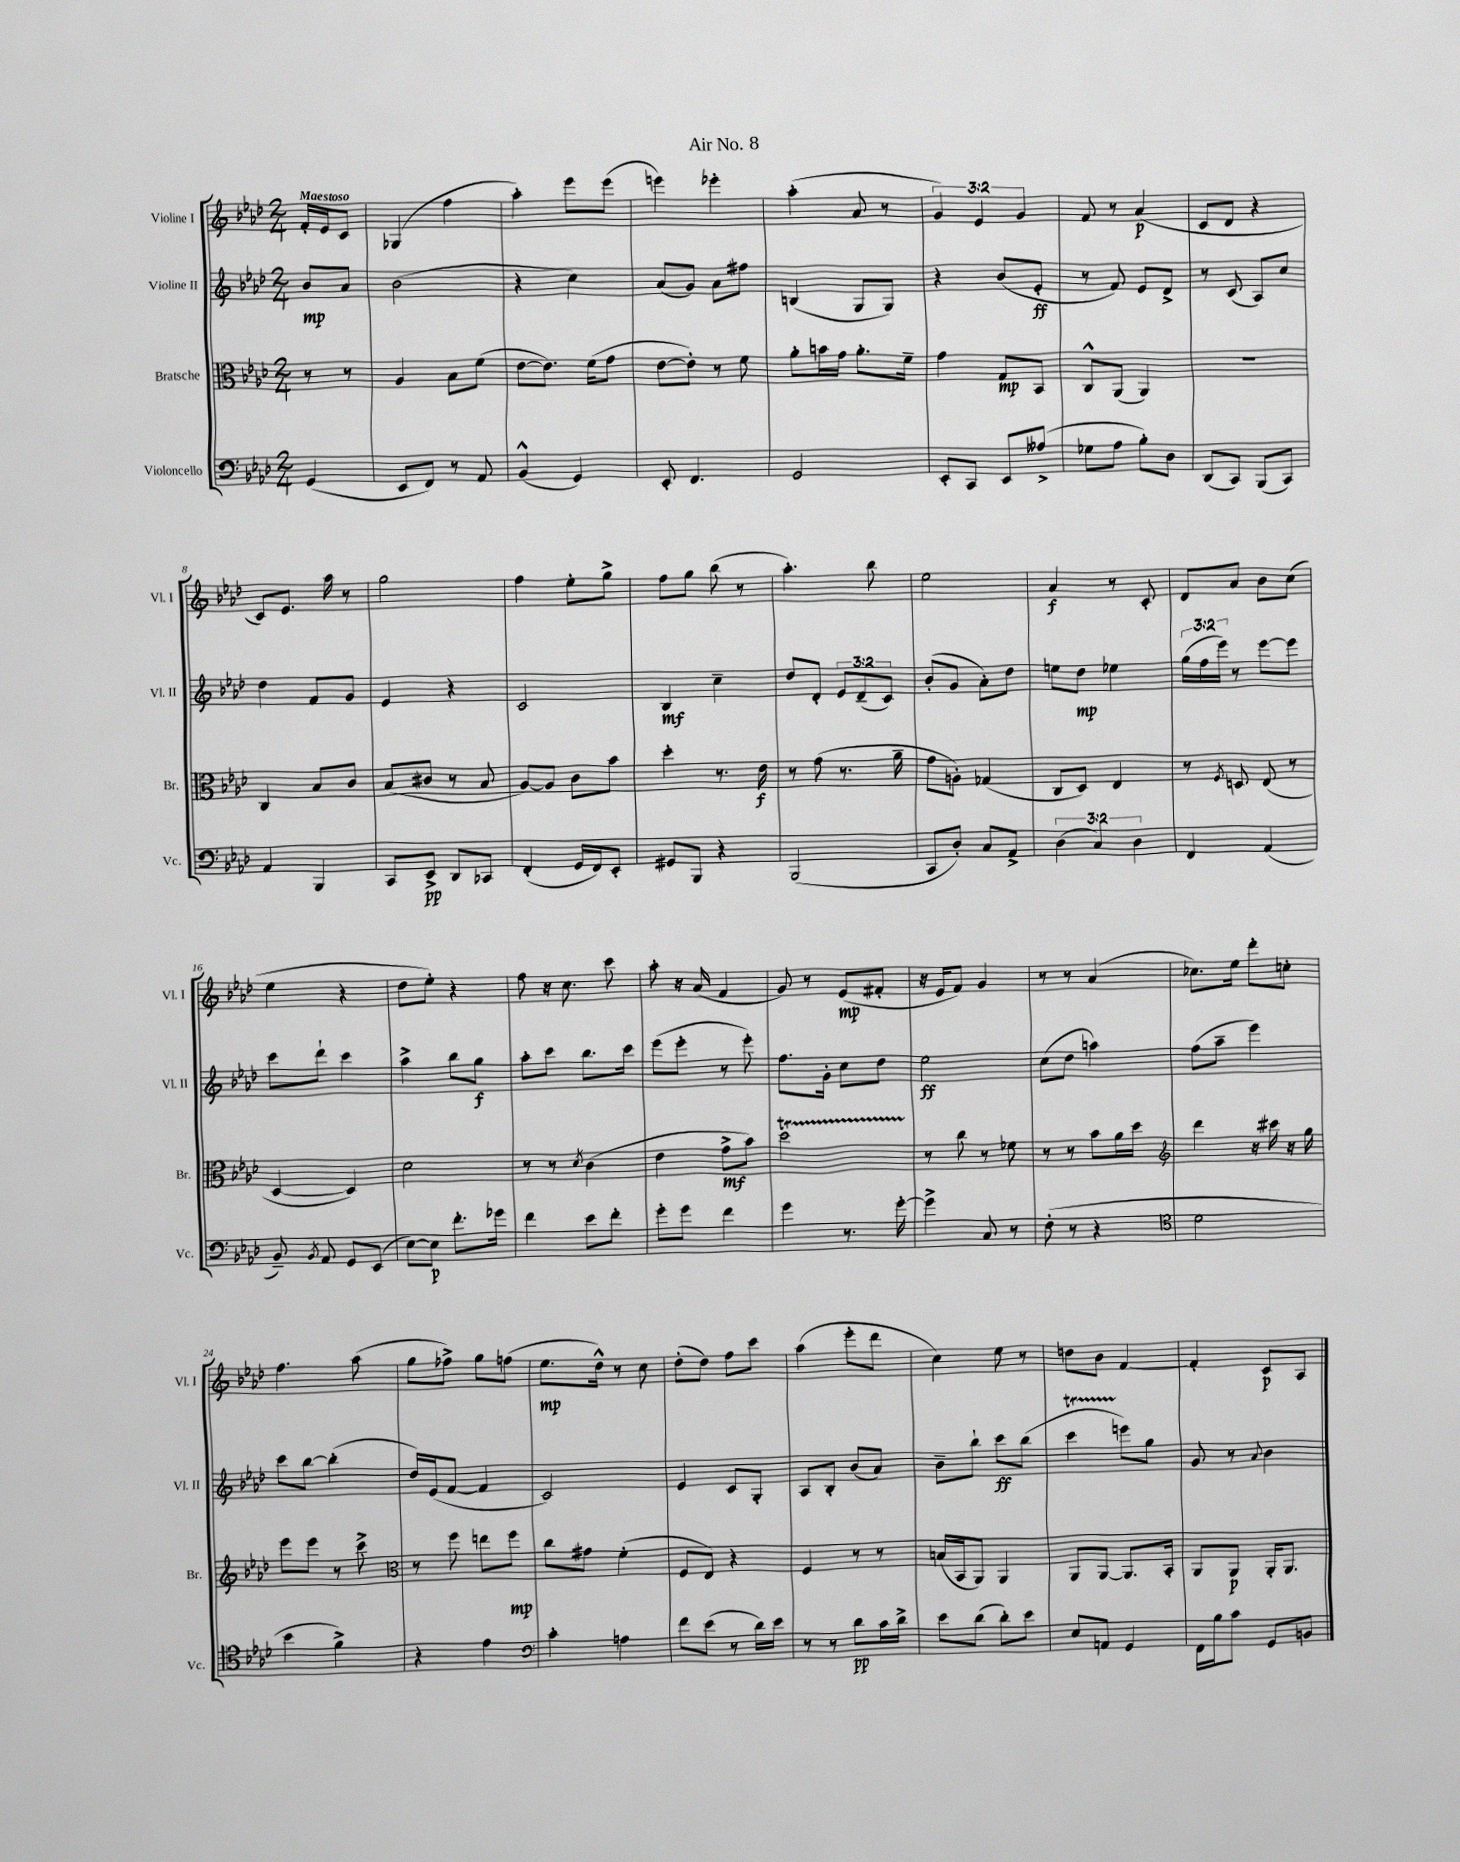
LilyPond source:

\header { title = "Air No. 8" }
<<
\new StaffGroup <<
\new Staff = "s0" \with { instrumentName = "Violine I" shortInstrumentName = "Vl. I" } {
    \clef treble \key aes \major \numericTimeSignature \time 2/4 \override Staff.TupletNumber.text = #tuplet-number::calc-fraction-text \partial 4 \tempo "Maestoso"
    \autoBeamOff f'16[-. ees'16 c'8] |
    ges4( f''4 |
    aes''4-.) ees'''8[ ees'''8]( |
    e'''4) ees'''4-. |
    aes''4-.( aes'8 r8 |
    \tuplet 3/2 { g'4) ees'4 g'4 } |
    f'8 r8 aes'4\p( |
    c'8[ des'8] r4 |
    c'8[) ees'8.] aes''16 r8 |
    g''2 |
    f''4 ees''8[-. g''8]-> |
    f''8[ g''8] bes''8( r8 |
    aes''4.-.) bes''8 |
    ees''2 |
    aes'4\f r8 c'8-. |
    des'8[ aes'8] bes'8[ c''8]( |
    ees''4 r4 |
    des''8[ ees''8]-.) r4 |
    f''8 r16 c''8. c'''8 |
    aes''8-. r16 aes'16( f'4 |
    g'8) r8 ees'8[\mp( fis'8]-. |
    r16 ees'16[ f'8]) g'4 |
    r8 r8 aes'4( |
    ces''8.[) ees''16] des'''8[-. c''8]-. |
    f''4. aes''8( |
    g''8[ fes''8]->) g''8[ f''8]( |
    ees''8.[\mp des''16]-^) r8 c''8 |
    des''8[-.( des''8]) f''8[ c'''8] |
    aes''4( ees'''8[-. des'''8] |
    c''4) ees''8 r8 |
    d''8[ bes'8] f'4~ |
    f'4-. c'8[\p aes8] \bar "|." |
}
\new Staff = "s1" \with { instrumentName = "Violine II" shortInstrumentName = "Vl. II" } {
    \clef treble \key aes \major \numericTimeSignature \time 2/4 \override Staff.TupletNumber.text = #tuplet-number::calc-fraction-text \partial 4
    \autoBeamOff bes'8[\mp aes'8] |
    bes'2( |
    r4 c''4) |
    aes'8[( g'8]) aes'8[ fis''8] |
    b4( g8[ g8]) |
    r4 bes'8[( ees'8]-.\ff |
    r8 f'8) ees'8[ des'8]-> |
    r8 c'8( aes8[) c''8] |
    des''4 f'8[ g'8] |
    ees'4 r4 |
    c'2 |
    bes4\mf c''4-- |
    des''8[ des'8]-. \tuplet 3/2 { ees'8[ des'8--( c'8]) } |
    bes'8[-.( g'8] aes'8[-.) des''8] |
    e''8[ des''8]\mp ees''4 |
    \tuplet 3/2 { g''16[( f''16 ees'''16]) } r8 ees'''8[~ ees'''8] |
    c'''8[ des'''8]-! c'''4 |
    aes''4-> bes''8[ g''8]\f |
    aes''8[-. c'''8] bes''8.[ c'''16] |
    ees'''8[( ees'''8]-. r8 ees'''8-.) |
    f''8.[ g'16]-. c''8[ des''8] |
    ees''2\ff |
    c''8[( des''8] a''4) |
    f''8[( aes''8]-- ees'''4) |
    c'''8[ bes''8]~ bes''4-.( |
    des''16[) ees'16( f'8]~ f'4 |
    c'2) |
    ees'4 c'8[ g8]-. |
    aes8[ bes8]-. bes'8[( aes'8]) |
    bes'8[-- bes''8]-! c'''8[\ff bes''8]( |
    c'''4\startTrillSpan e'''8[\stopTrillSpan) g''8] |
    g'8 r8 \appoggiatura { aes'8 } bes'4 \bar "|." |
}
\new Staff = "s2" \with { instrumentName = "Bratsche" shortInstrumentName = "Br." } {
    \clef alto \key aes \major \numericTimeSignature \time 2/4 \partial 4
    \autoBeamOff r8 r8 |
    aes4 bes8[ f'8]( |
    ees'8[~ ees'8.]) f'16[( g'8] |
    ees'8[~ ees'8]-.) r8 f'8 |
    aes'8[-. b'16 g'16] aes'8.[-. f'16]-- |
    g'4 g8[\mp bes,8] |
    c8[-^ aes,8]( aes,4) |
    R2 |
    c4 bes8[ c'8] |
    bes8[( cis'8] r8 bes8 |
    aes8[~) aes8] c'8[ bes'8] |
    des''4-. r8. ees'16\f |
    r8 g'8( r8. aes'16-- |
    g'8[ a8]-.) ges4( |
    c8[ des8]) ees4 |
    r8 \acciaccatura { f8 } d8 ees8( r8 |
    des4~ des4) |
    des'2 |
    r8 r8 \acciaccatura { des'8 } c'4( |
    ees'4 g'8[->\mf bes'8]) |
    des''2\startTrillSpan |
    r8\stopTrillSpan c''8 r8 fes'8 |
    r8 r8 bes'8[ aes'16 des''16] |
    \clef treble des'''4 r16 cis'''16 r16 g''16 |
    ees'''8[ ees'''8] r8 c'''8-> |
    \clef alto r8 f''8 e''8[ f''8]\mp |
    c''8[ gis'8] f'4-.( |
    f8[ ees8]) r4 |
    f4 r8 r8 |
    b16[( bes,16 aes,8]) aes,4 |
    aes,8[ aes,8]~ aes,8.[ bes,16]-. |
    aes,8[ aes,8]\p aes,16[-. aes,8.] \bar "|." |
}
\new Staff = "s3" \with { instrumentName = "Violoncello" shortInstrumentName = "Vc." } {
    \clef bass \key aes \major \numericTimeSignature \time 2/4 \override Staff.TupletNumber.text = #tuplet-number::calc-fraction-text \partial 4
    \autoBeamOff g,4( |
    ees,8[ f,8]) r8 aes,8 |
    bes,4-^( g,4) |
    ees,8-. f,4. |
    g,2 |
    ees,8[-. c,8] ees,8[ aeses8]->( |
    ges8[ aes8] bes8[-.) des8] |
    des,8[( c,8]) bes,,8[( c,8]) |
    aes,4 bes,,4 |
    c,8[ ees,8]->\pp des,8[ ces,8] |
    f,4-.( g,16[ f,16) ees,8]-. |
    gis,8[ bes,,8] r4 |
    bes,,2( |
    c,8[ des8]-.) c8[ aes,8]-> |
    \tuplet 3/2 { des4( c4) des4 } |
    f,4 aes,4( |
    bes,8--) \acciaccatura { bes,8 } aes,8 g,8[ ees,8]( |
    ees8[~) ees8]\p f'8.[-. ges'16] |
    f'4 ees'8[ f'8]-. |
    g'8[-. g'8] f'4 |
    g'4 r8. g'16~-. |
    g'4-> c8 r8 |
    f8-.( r8 r4 |
    \clef tenor des'2 |
    bes'4 f'4->) |
    r4 ees'4 |
    \clef bass c'4-. a4 |
    f'8[ ees'8]( r8 des'16[) ees'16] |
    r8 r8 des'8[\pp c'16 des'16]-> |
    ees'8[ des'8]( des'8[-.) ees'8] |
    ees8[ a,8] g,4 |
    f,16[ bes16 c'8] g,8[ b,8] \bar "|." |
}
>>
>>
